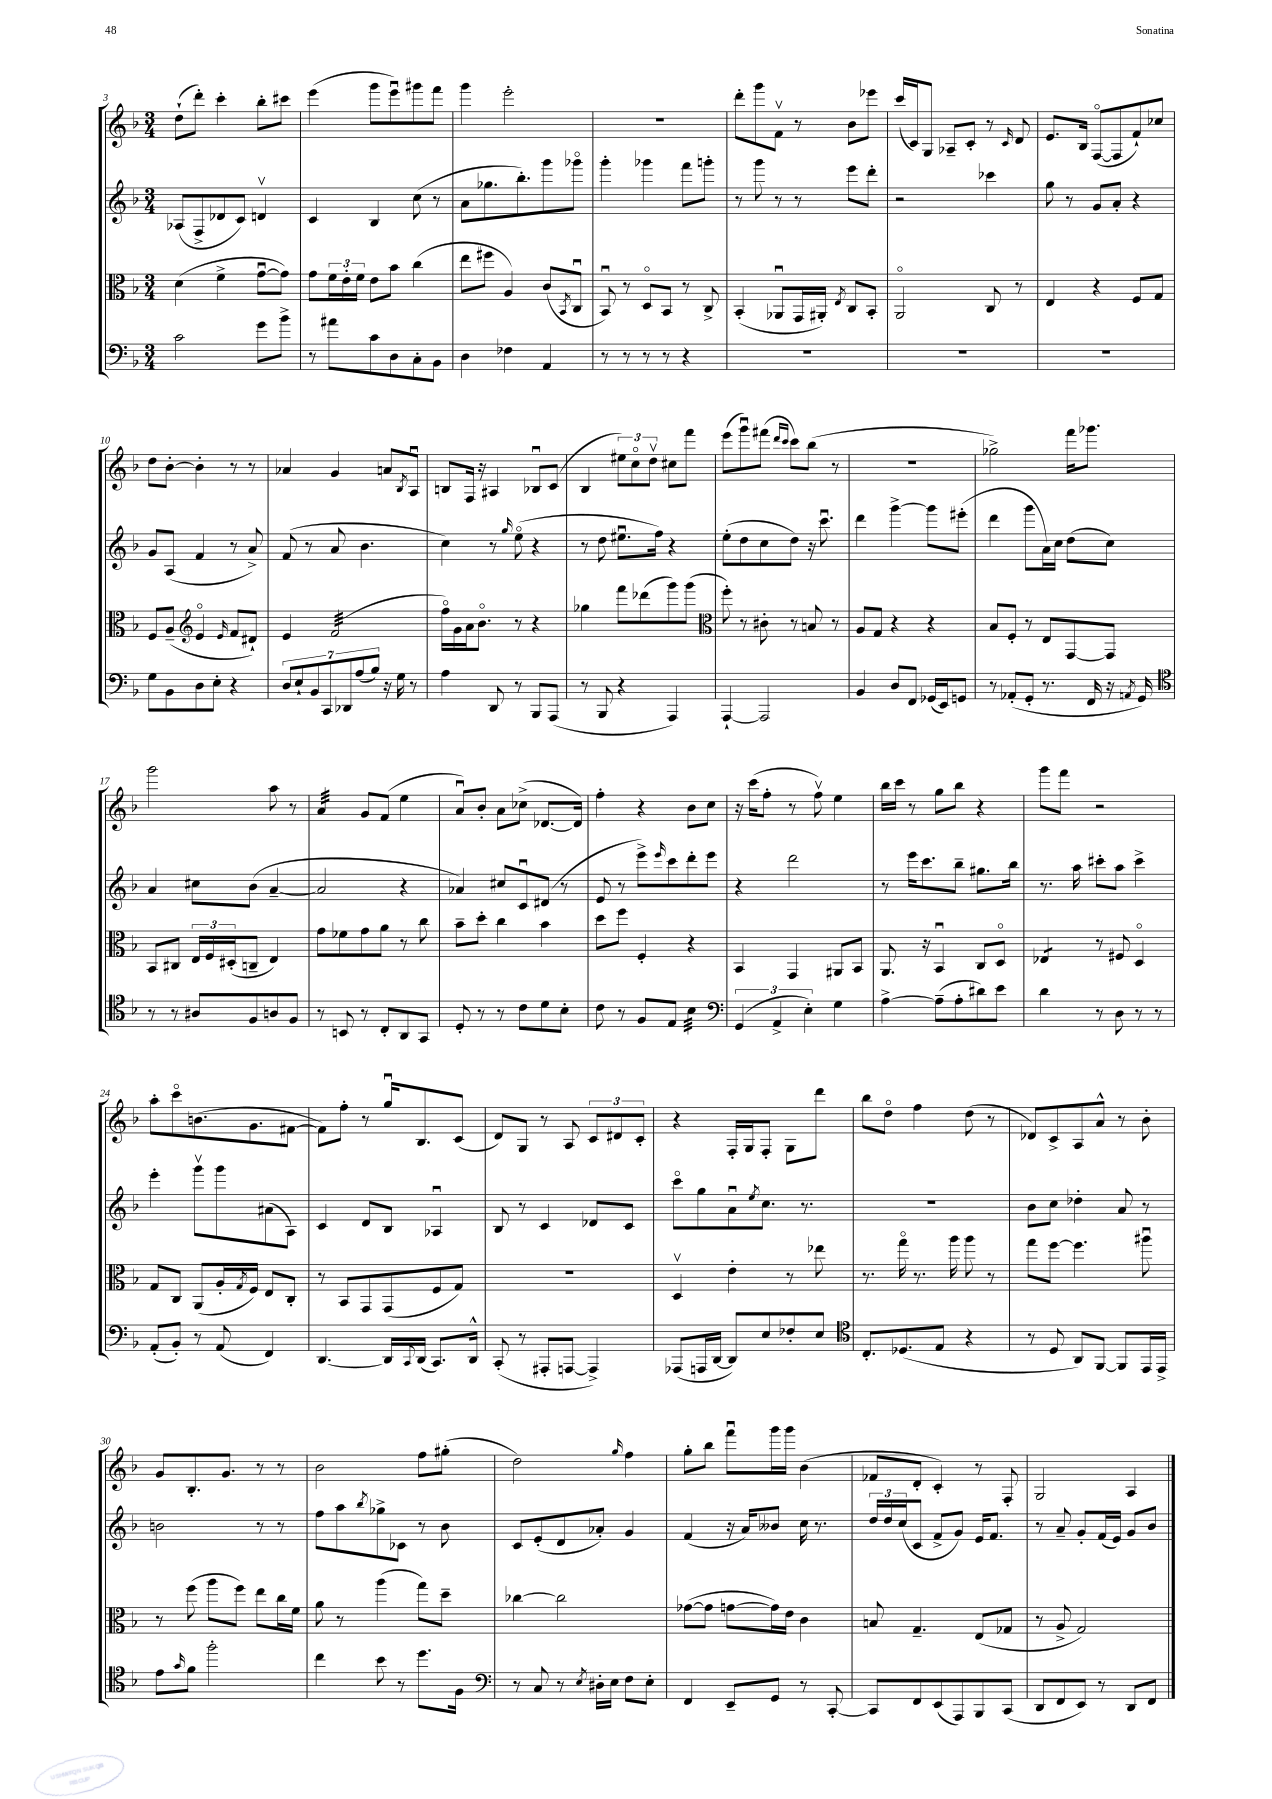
<<
\new StaffGroup <<
\new Staff = "s0" {
    \clef treble \key f \major \numericTimeSignature \time 3/4
    d''8-!( d'''8-.) c'''4-. bes''8-. cis'''8 |
    e'''4( g'''8 e'''8\downbow) gis'''8 f'''8 |
    g'''4 e'''2-. |
    R2. |
    d'''8-. g'''8 f'8\upbow r8 bes'8 ees'''8 |
    c'''16( c'16) g8 aes8-- c'8-. r8 \grace { c'16 } d'8 |
    e'8. bes16 f8~\flageolet( f8 f'8-!) ces''8 |
    d''8 bes'8~-. bes'4-. r8 r8 |
    aes'4 g'4 a'8 \acciaccatura { bes8 } a8\downbow |
    b8 f16 r16 ais4 bes8\downbow c'8( |
    bes4 \tuplet 3/2 { eis''8) c''8\flageolet d''8\upbow } cis''8 f'''8 |
    e'''8( g'''8\downbow) fis'''8( \grace { d'''16 c'''16 } c'''8) bes''8( r8 |
    R2. |
    ges''2->) f'''16 ges'''8. |
    g'''2 a''8 r8 |
    a'4:32 g'8 f'8( e''4 |
    a'8\downbow) bes'8-. a'8 ces''8->( des'8.~ des'16) |
    f''4-. r4 bes'8 c''8 |
    r16 c'''16( f''8-. r8 f''8\upbow) e''4 |
    bes''16 c'''16 r8 g''8 bes''8 r4 |
    g'''8 f'''8 r2 |
    a''8-. c'''8\flageolet b'8.( g'8. fis'8~ |
    fis'8) f''8-. r8 g''16\downbow bes8. c'8( |
    d'8) g8 r8 a8 \tuplet 3/2 { c'8 dis'8 c'8-. } |
    r4 f16-. g16 f8-. g8 d'''8 |
    bes''8 d''8\flageolet f''4 d''8( r8 |
    des'8) c'8-> a8 a'8-^ r8 bes'8-. |
    g'8 bes8.-. g'8. r8 r8 |
    bes'2 f''8 gis''8-.( |
    d''2) \grace { g''16 } f''4 |
    g''8-. bes''8 f'''8\downbow g'''16 g'''16 bes'4( |
    fes'8 d'8-. c'4-.) r8 f8-. |
    g2 a4 \bar "|." |
}
\new Staff = "s1" {
    \clef treble \key f \major \numericTimeSignature \time 3/4
    aes8( f8-> des'8 c'8) d'4\upbow |
    c'4 bes4 c''8( r8 |
    a'8 ges''8. bes''8.-.) g'''8 ges'''8\flageolet |
    g'''4-. ges'''4 f'''8 g'''8-. |
    r8 g'''8 r8 r8 e'''8 d'''8-. |
    r2 ces'''4 |
    g''8 r8 g'8 a'8-. r4 |
    g'8 a8( f'4 r8 a'8->) |
    f'8( r8 a'8 bes'4. |
    c''4) r8 \grace { g''16 } e''8\flageolet( r4 |
    r8 d''8 eis''8.\downbow f''16) r4 |
    e''8-.( d''8 c''8 d''8) r16 c'''8.\downbow |
    d'''4 g'''4~-> g'''8 eis'''8-.( |
    d'''4 g'''8 a'16) c''16 d''8( c''8) |
    a'4 cis''8 bes'8( a'4~-- |
    a'2 r4 |
    aes'4) cis''8 c'8\downbow dis'8( r8 |
    e'8 r8 e'''8->) \grace { e'''16 } c'''8 d'''8-. e'''8 |
    r4 d'''2 |
    r8 e'''16 c'''8. bes''8-- gis''8. bes''16 |
    r8. a''16 cis'''8-. a''8 cis'''4-> |
    e'''4-. g'''8\upbow g'''8 ais'8( a8) |
    c'4 d'8 bes8 aes4\downbow |
    bes8 r8 c'4 des'8 c'8 |
    c'''8\flageolet g''8 a'8\downbow \acciaccatura { e''8 } c''8. r8. |
    R2. |
    bes'8 c''8 des''4-. a'8 r8 |
    b'2 r8 r8 |
    f''8 a''8 \acciaccatura { bes''8 } ges''8-> ces'8 r8 bes'8 |
    c'8 e'8-.( d'8 aes'8-.) g'4 |
    f'4( r16 a'16) beses'8 c''16 r8. |
    \tuplet 3/2 { d''16 d''16 c''16( } c'8 f'8-> g'8) e'16 f'8. |
    r8 a'8-- g'8-. f'16( e'16) g'8 bes'8 \bar "|." |
}
\new Staff = "s2" {
    \clef alto \key f \major \numericTimeSignature \time 3/4
    d'4( f'4-> g'8~\downbow g'8) |
    g'8 \tuplet 3/2 { f'16 e'16-. f'16 } e'8 bes'8 c''4( |
    e''8 fis''8 a4) c'8( \acciaccatura { bes,8 } c8\downbow |
    bes,8\downbow) r8 d8\flageolet bes,8 r8 c8-> |
    bes,4-.( aes,8\downbow g,16 ais,16-.) \acciaccatura { e8 } c8 bes,8-. |
    a,2\flageolet c8 r8 |
    e4 r4 f8 g8 |
    f8 a8--( \clef treble e'4\flageolet \grace { e'16 } f'8 dis'8-!) |
    e'4 f'2:32( |
    f''16\flageolet) g'16 a'16 bes'8.\flageolet r8 r4 |
    ges''4 f'''8 des'''8( g'''8) g'''8( |
    \clef alto f''8-.) r8 cis'8-. r8 b8 r8 |
    a8 g8 r4 r4 |
    bes8 f8-. r8 e8 g,8~ g,8 |
    bes,8 cis8 \tuplet 3/2 { e16 f16 dis16-.( } c8-- e4) |
    g'8 fes'8 g'8 a'8 r8 c''8 |
    bes'8-- d''8-. c''4 bes'4 |
    d''8 f''8 f4-. r4 |
    bes,4 g,4 ais,8 bes,8 |
    a,8. r16 bes,4\downbow c8 d8\flageolet |
    ees4:8 r8 fis8 d4\flageolet |
    g8 c8 a,8( a16-. \acciaccatura { g8 } f16) e8 c8-. |
    r8 bes,8 g,8 g,8( f8 g8) |
    R2. |
    d4\upbow e'4-. r8 ees''8 |
    r8. g''16\flageolet r8. a''16 a''8 r8 |
    g''8 f''8~ f''4. ais''8\downbow |
    r8 f''8( a''8 f''8) e''8 c''16 f'16 |
    a'8 r8 a''4( g''8) d''8-- |
    ces''4~ ces''2 |
    ges'8~( ges'8 g'8~ g'16) e'16 c'4 |
    b8 g4.-- e8( ges8 |
    r8 a8-> g2) \bar "|." |
}
\new Staff = "s3" {
    \clef bass \key f \major \numericTimeSignature \time 3/4
    c'2 g'8 bes'8-> |
    r8 ais'8 c'8 d8 c8-. bes,8 |
    d4 fes4 a,4 |
    r8 r8 r8 r8 r4 |
    R2. |
    R2. |
    R2. |
    g8 bes,8 d8 e8-. r4 |
    \tuplet 7/4 { d8 e8-! bes,8 c,8 des,8 a8( bes8) } r16 g16 r8 |
    a4 d,8 r8 bes,,8 a,,8( |
    r8 bes,,8 r4 a,,4) |
    a,,4~-! a,,2 |
    bes,4 d8 f,8 ges,16( e,16) g,8 |
    r8 aes,8-.( g,8-. r8. f,16 r16 \acciaccatura { a,8 } g,16) |
    \clef tenor r8 r8 ais8 f8 a8 f8 |
    r8 b,8 r8 c8-. a,8 g,8 |
    d8-. r8 r8 c'8 d'8 bes8-. |
    c'8 r8 f8 e8 bes4:32 |
    \clef bass \tuplet 3/2 { g,4( a,4-> e4-.) } g4 |
    a4~-> a8--( a8-. dis'8) e'8 |
    d'4 r8 d8 r8 r8 |
    a,8-.( bes,8-.) r8 a,8( f,4) |
    d,4.~ d,16 \appoggiatura { c,8 } d,16( c,8.) d,16-^ |
    c,8-.( r8 ais,,8-. a,,8~ a,,4->) |
    aes,,8( a,,16 d,16~ d,8) e8 fes8-. e8 |
    \clef tenor c8.-. des8.( e8 r4 |
    r8 d8 a,8) f,8~ f,8 e,16 e,16-> |
    e'8 \grace { g'16 } f'8 f''2-. |
    c''4 bes'8 r8 d''8. f16 |
    \clef bass r8 c8 r8 \acciaccatura { e8 } dis16-. e16 f8 e8-. |
    f,4 e,8-- g,8 r8 c,8~-. |
    c,8 f,8 e,8( a,,8) bes,,8 c,8( |
    d,8 f,8 e,8) r8 d,8 f,8 \bar "|." |
}
>>
>>
\layout { \context { \Score currentBarNumber = #3 } }
